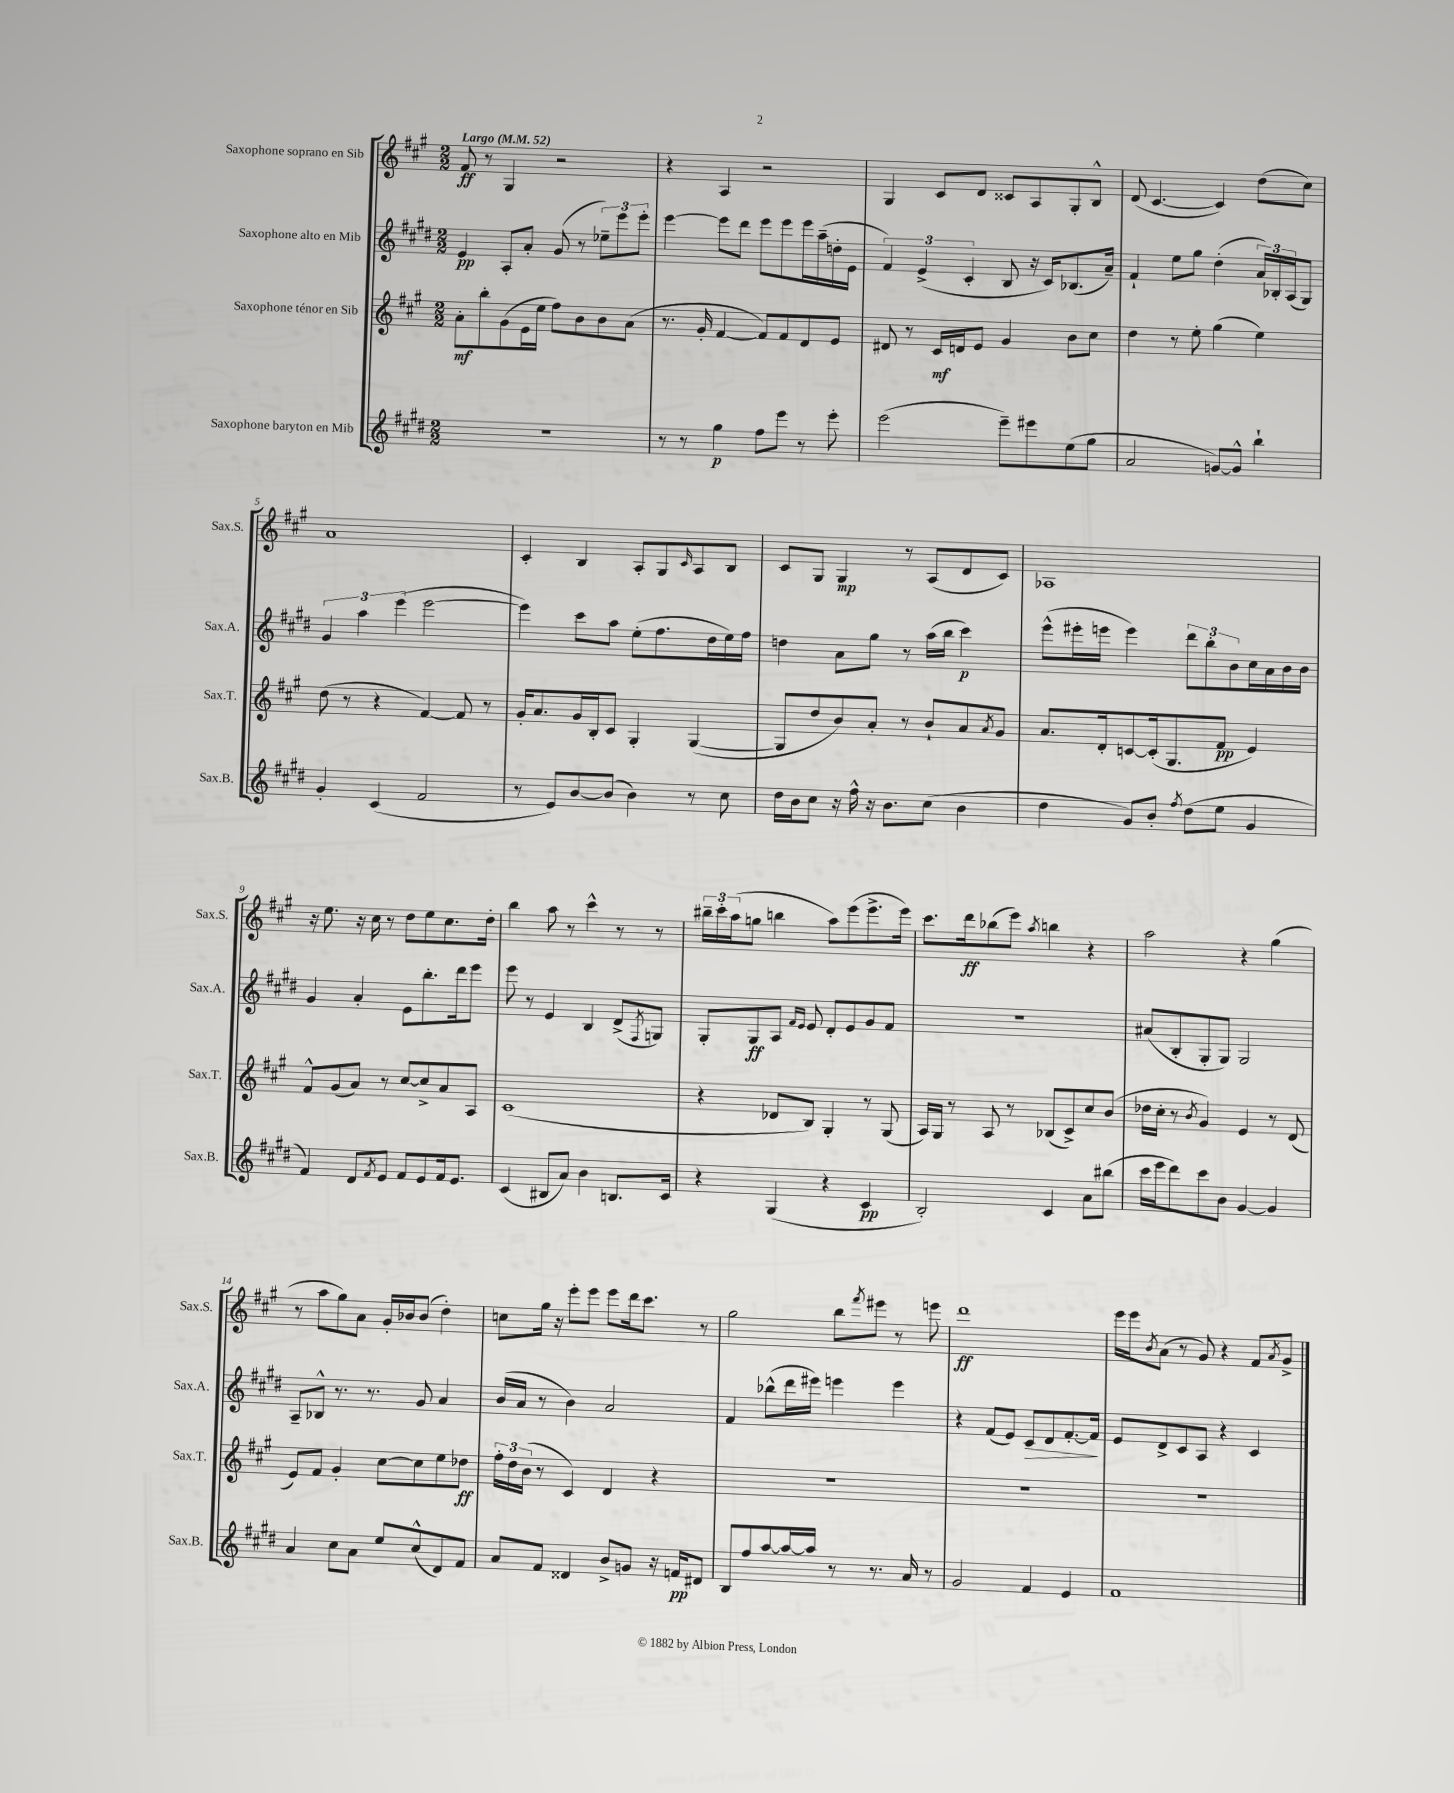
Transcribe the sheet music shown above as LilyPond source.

<<
\new StaffGroup <<
\new Staff = "s0" \with { instrumentName = "Saxophone soprano en Sib" shortInstrumentName = "Sax.S." } {
    \clef treble \key a \major \numericTimeSignature \time 2/2 \tempo "Largo" 4 = 52
    fis'8\ff r8 gis4 r2 |
    r4 a4 r2 |
    gis4 cis'8 d'8 cisis'8 a8 gis8-. b8-^ |
    d'8( cis'4.~ cis'4) d''8( cis''8) |
    a'1 |
    cis'4-. b4 a8-. gis8 \grace { cis'16 } a8 b8 |
    cis'8 gis8 gis4\mp r8 a8( d'8 cis'8) |
    aes1 |
    r16 e''8. r16 cis''16 r8 d''8 e''8 cis''8. d''16-. |
    b''4 a''8 r8 cis'''4-^ r8 r8 |
    \tuplet 3/2 { bis''16-- cis'''16-. a''16( } g''8 b''4 a''8) e'''8( e'''8.-> e'''16) |
    cis'''8. d'''16\ff bes''8( e'''8) \acciaccatura { a''8 } b''4 r4 |
    a''2 r4 gis''4( |
    r8 a''8 gis''8) a'8 gis'16-. bes'16 bes'8( d''4-.) |
    c''8 gis''16 r16 e'''8-. e'''8 e'''8 d'''16 cis'''8. r8 |
    gis''2 b''8 \acciaccatura { fis'''8 } eis'''8 r8 e'''8 |
    d'''1\ff |
    e'''16 e'''16 \acciaccatura { b'8 } a'8( r8 gis'8) r4 fis'8 \acciaccatura { a'8 } gis'8-> \bar "|." |
}
\new Staff = "s1" \with { instrumentName = "Saxophone alto en Mib" shortInstrumentName = "Sax.A." } {
    \clef treble \key e \major \numericTimeSignature \time 2/2
    e'4\pp a8-. a'8-. gis'8( r8 \tuplet 3/2 { ees''8--) e'''8 e'''8-. } |
    e'''4~ e'''8 dis'''8 e'''8 e'''8 e'''16 a''16--( d''16-. e'16 |
    \tuplet 3/2 { fis'4) e'4->( cis'4-. } b8 r16 cis'16) bes8.( a'16--) |
    fis'4-! e''8 gis''8 dis''4-.( \tuplet 3/2 { a'16) bes16-. a16( } gis8) |
    \tuplet 3/2 { gis'4 a''4 e'''4( } e'''2~ |
    e'''4) cis'''8 a''8 e''8-.( fis''8. dis''16 e''16) fis''16 |
    d''4 a'8 gis''8 r8 a''16( b''16 cis'''4\p) |
    e'''8-^( eis'''16-. e'''16 e'''4) \tuplet 3/2 { dis'''8 b''8-. b'8 } cis''16 a'16 b'16 b'16 |
    gis'4 a'4-. e'8 b''8.-. dis'''16 e'''8 |
    e'''8 r8 e'4 b4 dis'8->( \acciaccatura { fis8 } g8) |
    gis8-. gis8\ff a8 \grace { fis'16 e'16 } e'8 dis'8-. e'8 gis'8 fis'8 |
    R1 |
    ais'8( b8-. gis8-. gis8) gis2 |
    a8-- bes8-^ r8. r8. gis'8 a'4 |
    b'16( a'16 r8 b'4) a'2 |
    fis'4 bes''8-^( dis'''16 eis'''16) e'''4 e'''4 |
    r4 fis'8( e'8) cis'8\> dis'8 fis'8.~-. fis'16\! |
    e'8 dis'8-> cis'8 a8 r4 cis'4 \bar "|." |
}
\new Staff = "s2" \with { instrumentName = "Saxophone ténor en Sib" shortInstrumentName = "Sax.T." } {
    \clef treble \key a \major \numericTimeSignature \time 2/2
    a'8-.\mf b''8-. gis'8( e'16 e''16 fis''8) b'8 b'8 a'8( |
    r8. gis'16-. fis'4~ fis'8) fis'8 d'8 e'8 |
    dis'8 r8 cis'16\mf d'16 e'8 gis'4 b'8 cis''8 |
    d''4 r8 e''8-. gis''4( e''4) |
    d''8( r8 r4 fis'4~) fis'8 r8 |
    gis'16-. a'8. gis'16 b16-. cis'8 gis4-. gis4~( |
    gis8 d''8 b'8) a'8-. r8 b'8-! a'8 \acciaccatura { a'8 } gis'8 |
    a'8. d'16-. c'8~ c'16-.( gis8. fis'8\pp e'4) |
    fis'8-^ gis'8( a'8) r8 cis''8~ cis''8-> a'8 a8 |
    cis'1( |
    r4 des'8 b8) gis4-. r8 gis8( |
    a16) gis16 r8 a8 r8 bes8( cis'8->) cis''8 b'8( |
    des''16 cis''16-. r8 \acciaccatura { b'8 } gis'4) e'4 r8 d'8( |
    e'8) fis'8 gis'4-. cis''8~ cis''8 e''8 des''8\ff |
    \tuplet 3/2 { fis''16-. d''16 b'16( } r8 cis'4) d'4 r4 |
    R1 |
    R1 |
    R1 \bar "|." |
}
\new Staff = "s3" \with { instrumentName = "Saxophone baryton en Mib" shortInstrumentName = "Sax.B." } {
    \clef treble \key e \major \numericTimeSignature \time 2/2
    R1 |
    r8 r8 gis''4\p fis''8 e'''8 r8 e'''8-. |
    e'''2( e'''8--) eis'''8 e''8( gis''8 |
    a'2 g'8~) g'8-^ b''4-! |
    gis'4-. cis'4( fis'2 |
    r8 e'8) b'8~ b'8( b'4) r8 cis''8 |
    dis''16 b'16 cis''8 r16 fis''16-^ r16 b'8. cis''8( b'4 |
    dis''4 gis'8) b'8-. \acciaccatura { fis''8 } dis''8( e''8 gis'4 |
    fis'4) dis'8 \acciaccatura { fis'8 } e'8 fis'8 e'8 fis'16 e'8. |
    cis'4( bis8 a'8) b'4 b8. cis'16 |
    r4 gis4( r4 cis'4\pp |
    b2-.) cis'4 a'8 bis''8( |
    cis'''16 e'''16 dis'''8) cis'''8 b'8 gis'4~ gis'4 |
    a'4 cis''8 a'8 e''8 cis''8-^( dis'8) fis'8 |
    a'8 fis'8 disis'4 b'8-> g'8 r16 f'16\pp dis'8 |
    b8 fis''8 a''8~ a''16~ a''16 r8 r8. a'16 r8 |
    gis'2 fis'4 e'4 |
    fis'1 \bar "|." |
}
>>
>>
